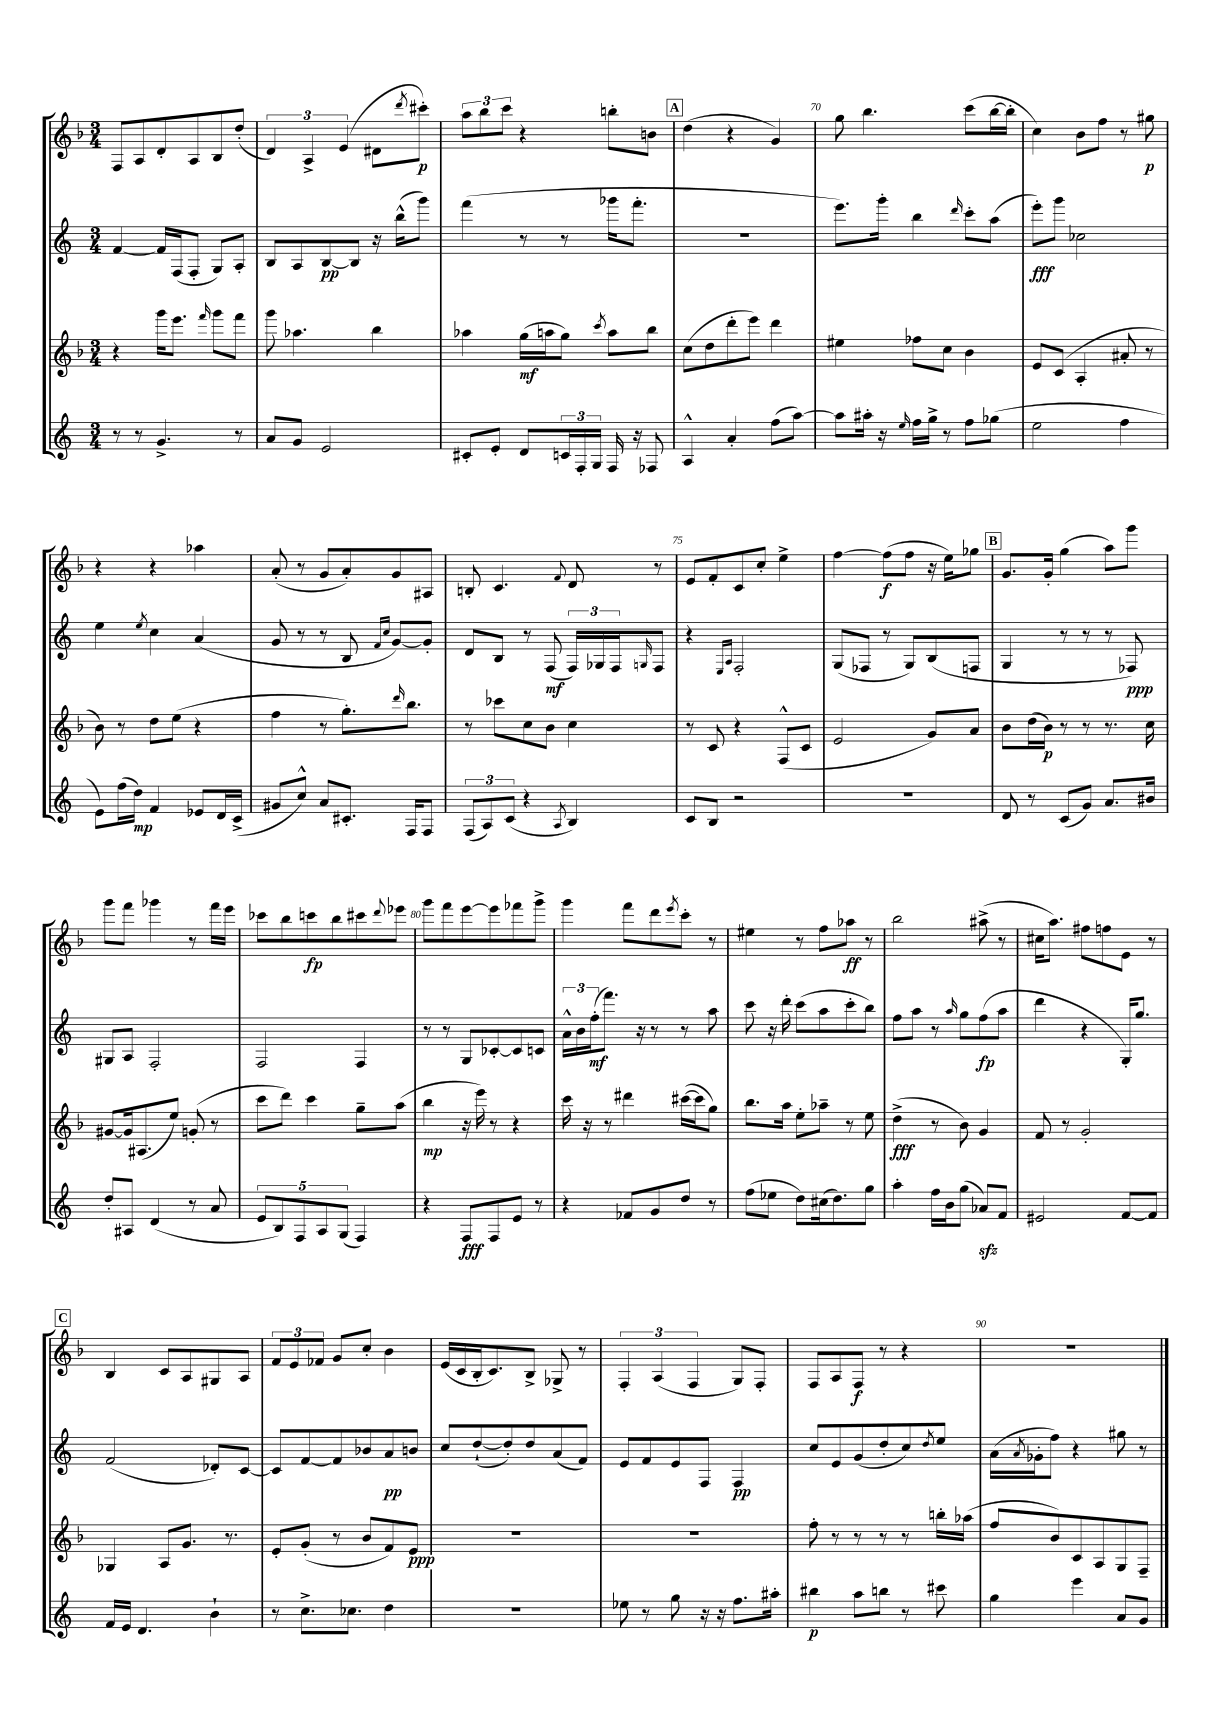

**kern	**kern	**kern	**kern
*staff4	*staff3	*staff2	*staff1
*clefG2	*clefG2	*clefG2	*clefG2
*k[]	*k[b-]	*k[]	*k[b-]
*M3/4	*M3/4	*M3/4	*M3/4
8r	4r	[4f	8F
8r	.	.	8A
4.g^	16ggg	16f]	8d'
.	8.eee	(16F	.
.	.	8F'	8A
.	16qqfff	.	.
.	8ggg	8G)	8B-
8r	8fff	8A'	(8dd'
=	=	=	=
8a	8ggg	8B	6d)
8g	4.aa-	8A	.
.	.	.	6A^
2e	.	[8B	.
.	.	.	(6e
.	.	8B]	.
.	4bb-	16r	8d#
.	.	(16bb^^	.
.	.	.	8qddd
.	.	8ggg)	8ccc#')
=	=	=	=
8c#'	4aa-	(4fff	12aa
.	.	.	12bb-
8e'	.	.	.
.	.	.	12ccc
8d	(16gg	8r	4r
.	16aa	.	.
24c	8gg)	8r	.
24F'	.	.	.
24G	.	.	.
.	8qccc	.	.
16F	8aa	16ggg-	8bb'
16r	.	8.fff'	.
8F-	8bb-	.	8b
=	=	=	=
4A^^	(8cc	2.r	(4dd
.	8dd	.	.
4a'	8ddd'	.	4r
.	8eee)	.	.
(8ff	4ddd	.	4g)
[8aa)	.	.	.
=	=	=	=
8aa]	4ee#	8.eee)	8gg
16aa#'	.	.	4.bb-
16r	.	16ggg'	.
16qqee	.	.	.
16ff	8ff-	4bb	.
16gg^	.	.	.
8r	8cc	.	.
.	.	16qqddd	.
8ff	4b-	8ccc'	(8ccc
(8gg-	.	(8aa	[16bb-
.	.	.	16bb-']
=	=	=	=
2ee	8e	8eee')	4cc)
.	(8c	8ggg	.
.	4A'	2cc-	8b-
.	.	.	8ff
4ff	8a#'	.	8r
.	8r	.	8gg#
=	=	=	=
8e)	8b-)	4ee	4r
(16ff	8r	.	.
16dd)	.	.	.
.	.	8qee	.
4f	8dd	4cc	4r
.	(8ee	.	.
8e-	4r	(4a	4aa-
16d	.	.	.
(16c^	.	.	.
=	=	=	=
8g#	4ff	8g	(8a'
8cc^^)	.	8r	8r
8a	8r	8r	8g
8.c#'	8.gg')	8B	8a')
.	.	16qqf	.
.	.	16qqcc	.
.	.	[8g)	8g
.	16qqddd	.	.
16F	8.bb-	.	.
8F	.	8g']	8A#
=	=	=	=
(12F	8r	8d	8B'
12A)	.	.	.
.	8ccc-	8B	4.c
(12c	.	.	.
4r	8cc	8r	.
.	8b-	(8F	.
8qA	.	.	8qqf
4B)	4cc	24F)	8d
.	.	24G-	.
.	.	24F	.
.	.	16qqG	.
.	.	8F	8r
=	=	=	=
8c	8r	4r	8e
8B	8c	.	8f'
.	.	16qqE	.
.	.	16qqA	.
2r	4r	2F'	8c
.	.	.	8cc'
.	(8F^^	.	4ee^
.	8c	.	.
=	=	=	=
2.r	2e	(8G	[4ff
.	.	8F-	.
.	.	8r	(8ff]
.	.	8G)	8ff
.	8g)	(8B	16r
.	.	.	16ee)
.	8a	8F	8gg-
=	=	=	=
8d	8b-	4G	8.g
8r	(16dd	.	.
.	16b-)	.	16g'
(8c	8r	8r	(4gg
8g)	8r	8r	.
8.a	8.r	8r	8aa)
.	.	8F-)	8ggg
16b#	16cc	.	.
=	=	=	=
8dd'	[8g#	8G#	8ggg
8A#	16g#]	8A	8fff
.	(8.A#	.	.
(4d	.	2F'	4ggg-
.	8ee)	.	.
8r	(8g'	.	8r
8a	8r	.	16fff
.	.	.	16eee
=	=	=	=
10e	8ccc	2F	8ccc-
10B)	.	.	.
.	8ddd)	.	8bb-
10F	.	.	.
.	4ccc	.	8ccc
10A	.	.	.
.	.	.	8bb-
(10G	.	.	.
4F)	8gg~	4F	8ccc#
.	.	.	8qqddd
.	(8aa	.	8eee-
=	=	=	=
4r	4bb-	8r	8ggg
.	.	8r	8fff
8F	16r	8G	[8eee
.	16eee)	.	.
8F	8r	[8c-'	8eee]
8e	4r	8c-]	8fff-
8r	.	8c	8ggg^
=	=	=	=
4r	16ccc	24a^^	4ggg
.	.	24b	.
.	16r	.	.
.	.	(24ff'	.
.	8r	8.fff)	.
8f-	4ddd#	.	8fff
.	.	16r	.
8g	.	8r	8ddd
.	.	.	8qeee
8dd	([16ccc#	8r	8ccc'
.	16ccc#]	.	.
8r	8gg)	8aa	8r
=	=	=	=
(8ff	8.bb-	8ccc	4ee#
8ee-	.	16r	.
.	16aa	16ddd'	.
8dd)	8ee'	(8ccc	8r
(16cc#	8aa-~	8aa	8ff
8.dd)	.	.	.
.	8r	8ccc'	8aa-
8gg	8ee	8bb)	8r
=	=	=	=
4aa'	(4dd^	8ff	2bb-
.	.	8aa	.
16ff	8r	8r	.
16b	.	.	.
.	.	16qqaa	.
(8gg	8b-)	8gg	.
8a-)	4g	(8ff	(8aa#^
8f	.	8aa	8r
=	=	=	=
2e#	8f	4ddd	16cc#
.	.	.	8.aa)
.	8r	.	.
.	2g'	4r	8ff#
.	.	.	8ff
[8f	.	16G')	8e
.	.	8.gg	.
8f]	.	.	8r
=	=	=	=
16f	4G-	(2f	4B-
16e	.	.	.
4.d	.	.	.
.	8A	.	8c
.	8.g	.	8A
4b`	.	8d-')	8G#
.	8.r	.	.
.	.	[8c	8A
=	=	=	=
8r	8e'	8c]	12f
.	.	.	12e
8.cc^	(8g'	[8f	.
.	.	.	12f-
.	8r	8f]	8g
8.cc-	.	.	.
.	8b-	8b-	8cc'
4dd	8f)	8a	4b-
.	8e	8b	.
=	=	=	=
2.r	2.r	8cc	(16e
.	.	.	16c
.	.	([8dd`	16B-'
.	.	.	8.c)
.	.	8dd'])	.
.	.	8dd	8B-^
.	.	(8a	8G-^
.	.	8f)	8r
=	=	=	=
8ee-	2.r	8e	6F'
8r	.	8f	.
.	.	.	(6A
8gg	.	8e	.
.	.	.	6F
16r	.	8F	.
16r	.	.	.
8.ff	.	4F	8G)
.	.	.	8F'
16aa#'	.	.	.
=	=	=	=
4bb#	8ff'	8cc	8F
.	8r	8e	8A
8aa	8r	(8g	8F
8bb	8r	8dd'	8r
8r	8r	8cc)	4r
.	.	8qdd	.
8ccc#	16bb'	8ee	.
.	(16aa-	.	.
=	=	=	=
4gg	8ff	(16a	2.r
.	.	8qa	.
.	.	16g-'	.
.	8b-)	8ff)	.
4eee	8c	4r	.
.	8A	.	.
8a	8G	8gg#	.
8g	8F~	8r	.
==	==	==	==
*-	*-	*-	*-
